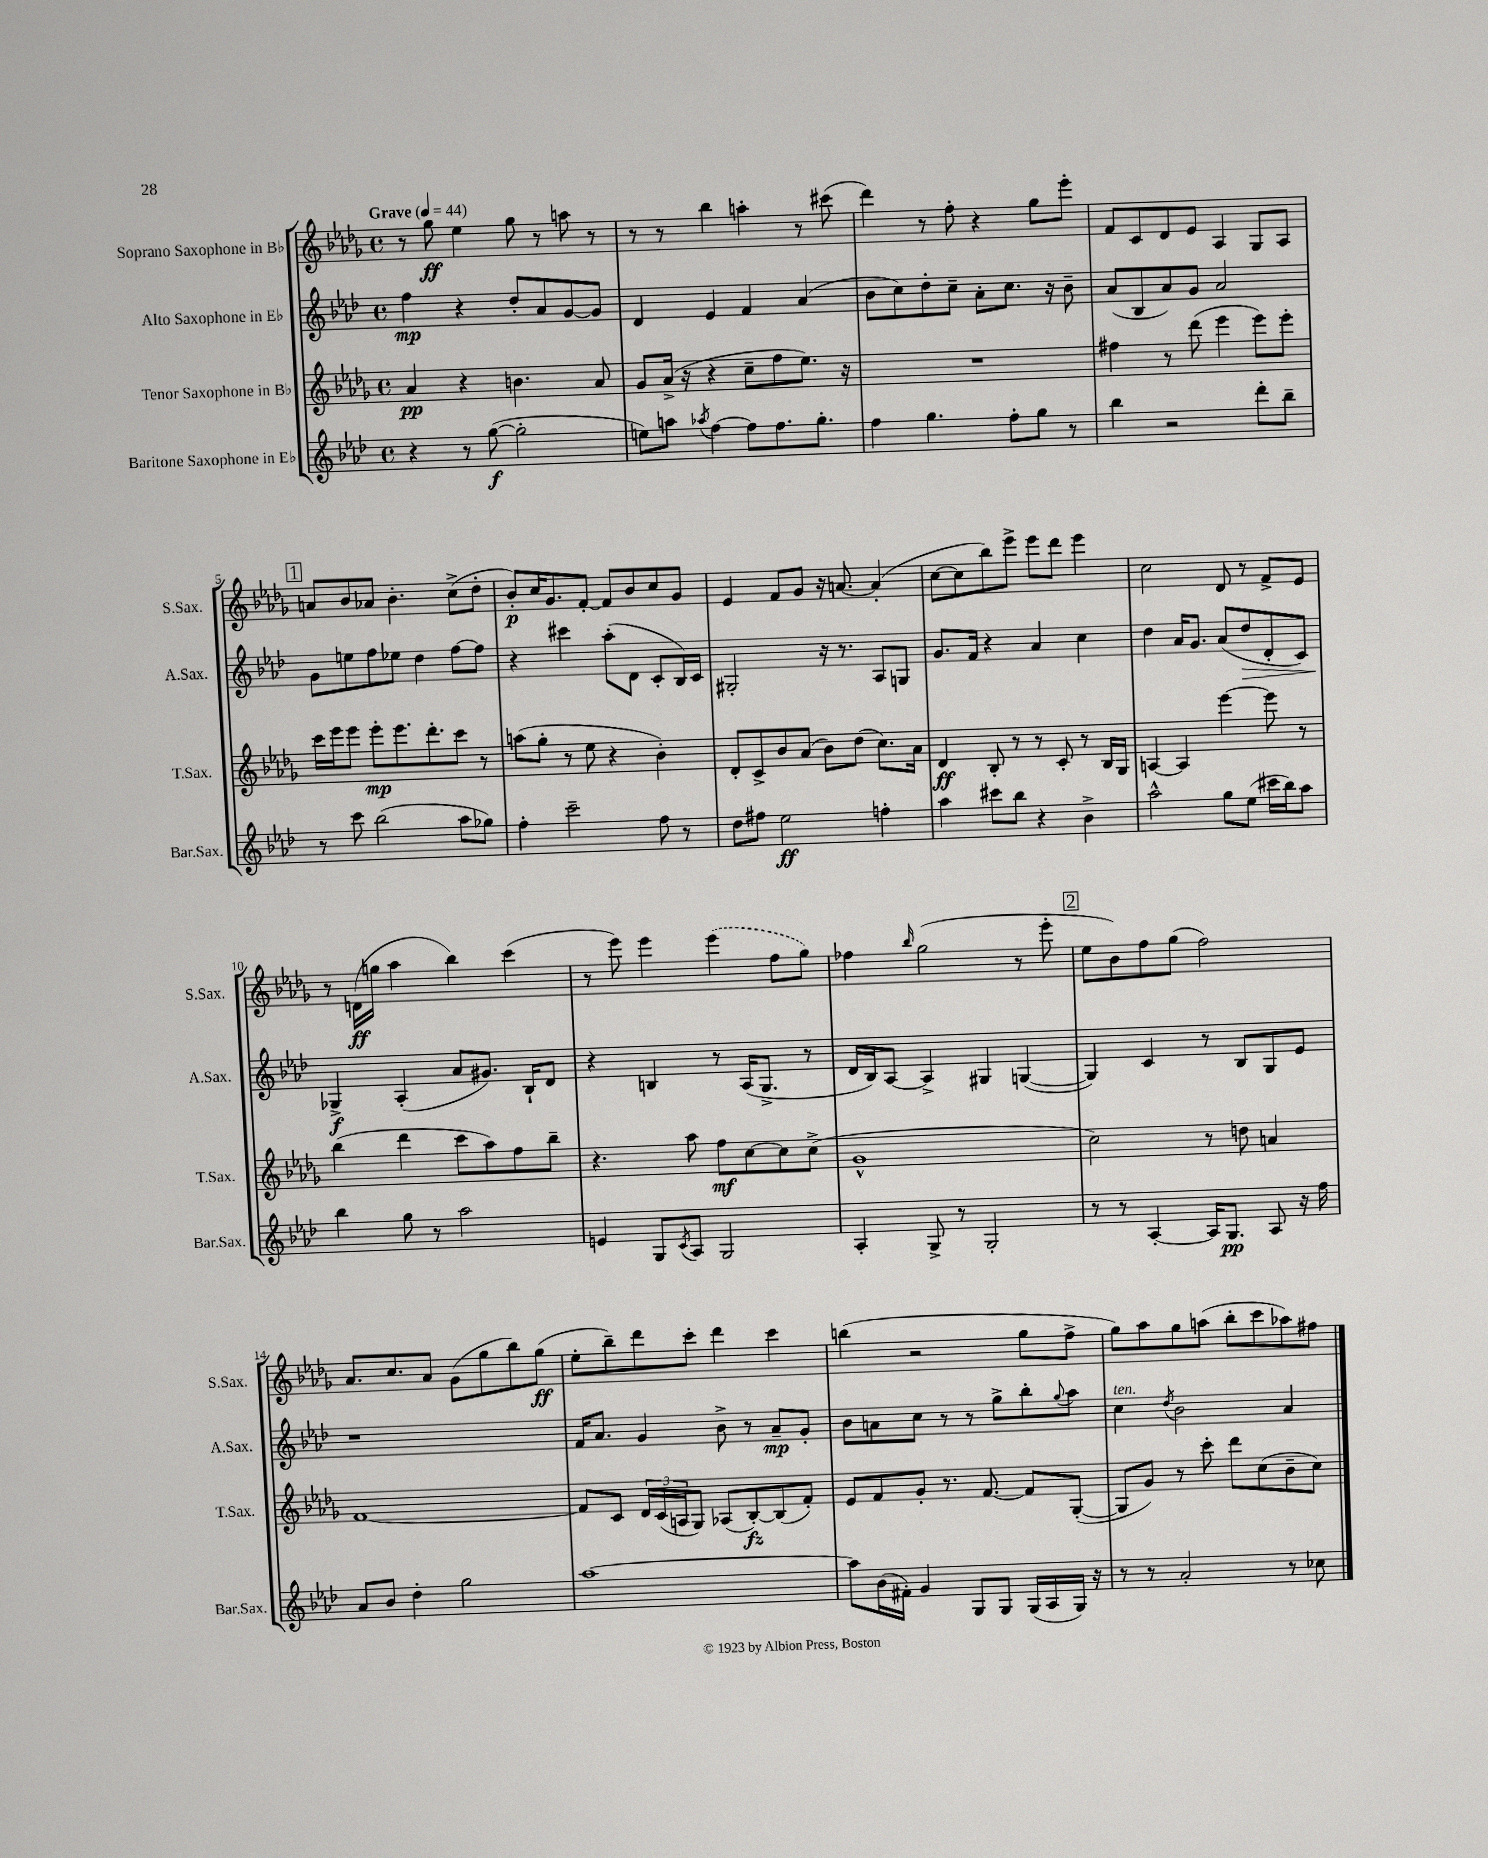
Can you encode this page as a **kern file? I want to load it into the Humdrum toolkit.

**kern	**kern	**kern	**kern
*staff4	*staff3	*staff2	*staff1
*clefG2	*clefG2	*clefG2	*clefG2
*k[b-e-a-d-]	*k[b-e-a-d-g-]	*k[b-e-a-d-]	*k[b-e-a-d-g-]
*M4/4	*M4/4	*M4/4	*M4/4
*met(c)	*met(c)	*met(c)	*met(c)
*MM44	*MM44	*MM44	*MM44
4r	4a-	4ff	8r
.	.	.	8gg-
8r	4r	4r	4ee-
([8gg	.	.	.
2gg']	4.b	8dd-'	8gg-
.	.	8a-	8r
.	.	[8g	8aa
.	8a-	8g]	8r
=	=	=	=
8ee)	8g-	4d-	8r
8aa	(16a-^	.	8r
.	16r	.	.
8qaa-	.	.	.
[4ff	4r	4e-	4bb-
8ff]	8cc~	4f	4aa'
8.ff	8ff	.	.
.	8.ee-)	(4a-	8r
8.gg'	.	.	.
.	.	.	(8ccc#
.	16r	.	.
=	=	=	=
4ff	1r	8b-	4ddd-)
.	.	8cc)	.
4.gg	.	8dd-'	8r
.	.	8cc~	8ff'
.	.	8a-'	4r
8ff'	.	8.cc	.
8gg	.	.	8gg-
.	.	16r	.
8r	.	8b-~	8eee-'
=	=	=	=
4bb-	4ff#	(8a-	8f
.	.	8B-	8c
2r	8r	8a-)	8d-
.	(8ddd-	8g	8e-
.	4eee-	2a-	4A-
8ddd-'	8eee-)	.	8G-
8bb-~	8eee-'	.	8A-
=	=	=	=
8r	16ccc	8g	8a
.	16eee-	.	.
8ccc	8eee-	8ee	8b-
(2bb-	8eee-'	8ff	8a-
.	8.eee-	8ee-	4.b-'
.	.	4dd-	.
.	8.ddd-'	.	.
8aa-	8ccc	[8ff	(8cc^
8gg-)	8r	8ff]	8dd-'
=	=	=	=
4ff'	(8aa	4r	8b-')
.	8gg-'	.	16cc
.	.	.	8.g-
2ccc~	8r	4ccc#	.
.	8ee-	.	[8f'
.	4r	(8aa-'	8f]
.	.	8d-	8b-
8ff	4b-')	8c'	8cc
8r	.	16B-)	8g-
.	.	16c	.
=	=	=	=
8dd-	8d-'	2G#'	4e-
8ff#	8c^	.	.
2ee-	8b-	.	8f
.	(8a-	.	8g-
.	8b-)	16r	16r
.	.	8.r	[8.a
.	(8dd-	.	.
4ff'	8.cc)	8A-	(4a']
.	.	8G	.
.	16a-	.	.
=	=	=	=
4aa-	4d-	8.g	[8cc
.	.	.	8cc]
.	.	16f	.
8ccc#	8B-'	4r	8bb-)
8bb-	8r	.	8eee-^
4r	8r	4a-	8eee-
.	8c'	.	8ddd-
4b-^	8r	4cc	4eee-
.	16B-	.	.
.	16G-	.	.
=	=	=	=
2aa-^^	[4A	4dd-	2cc
.	4A]	16a-	.
.	.	8.g	.
8gg	[4eee-	(8a-	8d-
(8ee-	.	8dd-	8r
16ccc#	8eee-]	8d-'	8f^
16bb-)	.	.	.
8aa-	8r	8c)	8e-
=	=	=	=
4bb-	(4bb-	4G-^	8r
.	.	.	(16d
.	.	.	16gg
8gg	4ddd-	(4A-'	4aa-
8r	.	.	.
2aa-	8ccc	8a-	4bb-)
.	8aa-)	8.g#)	.
.	8ff	.	(4ccc
.	.	16B-`	.
.	8bb-~	8d-	.
=	=	=	=
4e	4.r	4r	8r
.	.	.	8eee-)
8G	.	4B	4eee-
8qc	.	.	.
8A-	8aa-	.	.
2G	8ff	8r	(4eee-
.	[8cc	(16A-	.
.	.	8.G^	.
.	8cc]	.	8ff
.	(8cc^	8r	8gg-)
=	=	=	=
4A-'	1g-^^	16d-	4ff-
.	.	16B-)	.
.	.	[8A-	.
.	.	.	16qqbb-
8G^	.	4A-^]	(2gg-
8r	.	.	.
2G'	.	4G#	.
.	.	([4G	8r
.	.	.	8eee-'
=	=	=	=
8r	2cc)	4G])	8ee-
8r	.	.	8b-)
[4A-'	.	4c	8ff
.	.	.	(8gg-
16A-]	8r	8r	2ff)
8.G	.	.	.
.	8dd	8B-	.
8A-	4a	8G	.
16r	.	8e-	.
16ff	.	.	.
=	=	=	=
8a-	[1f	1r	8.a-
8b-	.	.	.
.	.	.	8.cc
4dd-'	.	.	.
.	.	.	8a-
2gg	.	.	(8g-
.	.	.	8gg-
.	.	.	8bb-)
.	.	.	(8gg-
=	=	=	=
[1aa-	8f]	16f	8ee-'
.	.	8.a-	.
.	8c	.	8bb-~)
.	24d-	4g	8ddd-
.	(24c	.	.
.	24A	.	.
.	8G-)	.	8ccc'
.	(8A-	8b-^	4ddd-
.	[8B-')	8r	.
.	(8B-]	8a-~	4ccc
.	8f')	8g'	.
=	=	=	=
8aa-]	8e-	8b-	(4bb
(16b-	8f	8a	.
16f#')	.	.	.
4g	8g-'	8cc	2r
.	8.r	8r	.
8G	.	8r	.
.	[8.f	.	.
8G	.	8gg^	.
(16G	8f]	8bb-'	8gg-
16A-	.	.	.
.	.	8qqgg	.
16G)	([8G-'	8aa-	8ff^
16r	.	.	.
=	=	=	=
8r	8G-]	4cc	8gg-)
8r	8g-)	.	8aa-
.	.	8qdd-	.
2a-'	8r	2b-	8gg-
.	8ccc'	.	(8aa
.	8ddd-	.	8bb-'
.	(8cc	.	8ccc
8r	8b-~	4a-	8aa-)
8cc-	8cc)	.	8ff#
==	==	==	==
*-	*-	*-	*-
